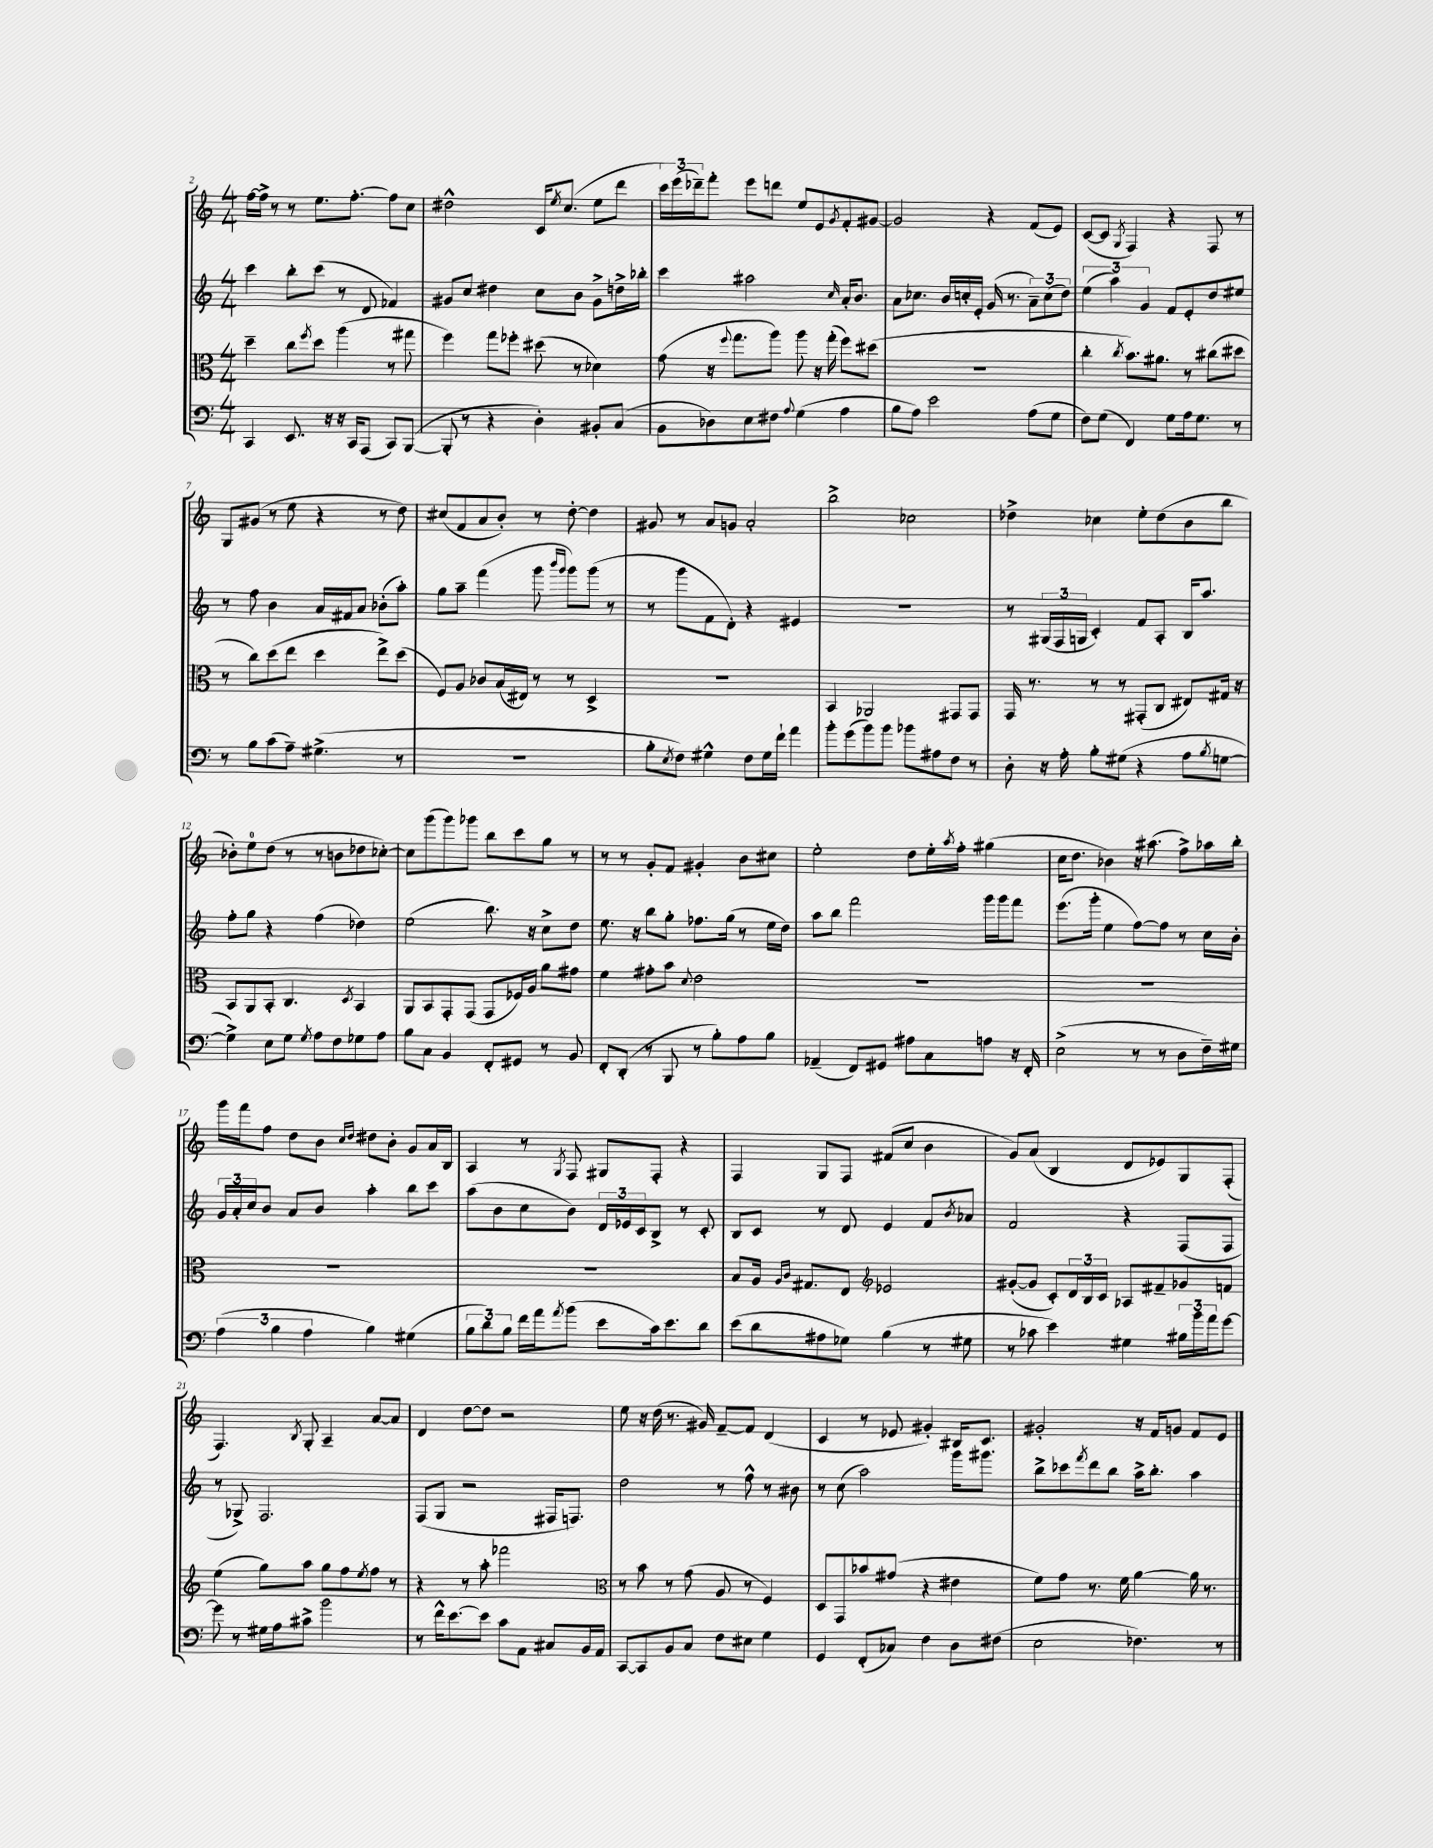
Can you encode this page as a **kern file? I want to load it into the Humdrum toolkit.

**kern	**kern	**kern	**kern
*part4	*part3	*part2	*part1
*staff4	*staff3	*staff2	*staff1
*clefF4	*clefC3	*clefG2	*clefG2
*k[]	*k[]	*k[]	*k[]
*M4/4	*M4/4	*M4/4	*M4/4
=2	=2	=2	=2
4CC/	4dd~\	4ccc\	[16ff\LL
.	.	.	16ff^\JJ]
.	.	.	8r
8.EE/	8cc\L	8bb'\L	8r
.	8qff/	.	.
.	8dd\J	(8ccc\J	8.ee\L
16r	.	.	.
16r	(4aa\	8r	.
16CC/KL	.	.	[8.ff'\J
(8AAA/J	.	8d/	.
8CC/L)	8r	4f-X/)	8ff\L]
([8BBB/J	8gg#X\	.	8cc\J
=3	=3	=3	=3
8BBB'/]	4ff\)	8g#X/L	2dd#X^^\
8r	.	8cc/J	.
4r	8gg\L	4dd#X\	.
.	8ff-X'\J	.	.
4D'\)	(8dd#X\	8cc\L	16c/KL
.	.	.	8qee/
.	.	.	(8.cc/J
.	8r	8b\J	.
8BB#X'/L	4d-X\)	8g#^\L	8ee\L
(8C/J	.	16ddn^\L	8ddd\J
.	.	16bb-X'\JJ	.
=4	=4	=4	=4
8BB\L	(8g\	4ccc\	24ccc\LL)
.	.	.	(24eee\
.	.	.	24ddd-X~\J)
8D-X\)	16r	.	8fff'\J
.	8qqff/	.	.
.	8.gg\L	.	.
8E\	.	2aa#X\	8eee\L
8F#X\J	8aa\J)	.	8dddn\J
8qqA/	.	.	.
(4G\	8aa\	.	8ee/L
.	16r	.	8e/
.	(16gg'\	.	.
.	.	16qqcc/	8qg/
4A\	8ff\L)	16a'/KL	8f'/
.	.	8.b/J	.
.	(8dd#X\J	.	[8g#X/J
=5	=5	=5	=5
8B\L	1r	8a\L	2g#/]
8A\J)	.	8.cc-X\J	.
2e\	.	.	.
.	.	16b/LL	.
.	.	16ccn'/	.
.	.	16e'/JJ	.
.	.	(16g/	4r
.	.	8.r	.
(8A\L	.	12a~\L)	(8f/L
.	.	(12cc\	.
8G\J	.	.	8e/J)
.	.	12dd\J)	.
=6	=6	=6	=6
8F\L)	4cc'\	(6ee\	([8c/L
(8G\J	.	.	8c/J]
.	.	6aa\)	.
.	8qcc/	.	8qG/
4FF/)	8.b\L)	.	4F/)
.	.	6g/	.
.	8.a#X\J	.	.
8G\L	.	8f/L	4r
16A\k	8r	8e'/	.
8.G\J	.	.	.
.	(8cc#X\L	8dd/	8F/
8r	8dd#X\J	8ee#X/J	8r
!!LO:LB:g=z
=7	=7	=7	=7
8r	8r	8r	8G/L
8B\L	8cc\L)	8ff\	(8g#X/J
(8c\	(8dd\	4b\	8r
8A~\J)	8ee\J	.	8ee\
(4.G#X^\	4dd\	16a/LL	4r
.	.	16f#X/J	.
.	.	8a/J	.
.	8ee^\L)	(8b-X'\L	8r
8r	(8dd\J	8aa'\J)	8dd\)
=8	=8	=8	=8
1r	8F/L)	8gg\L	(8cc#X/L
.	8A/J	8aa~\J	8f/
.	8c-X/L	(4fff\	8a/
.	(16B/L	.	8b'/J)
.	16E#X/JJ)	.	.
.	8r	8ggg\	8r
.	.	16qqbbb/LL	.
.	.	16qqggg/JJ	.
.	8r	8ggg\L)	[8dd'\
.	4D^/	(8ggg\J	4dd\]
.	.	8r	.
=9	=9	=9	=9
8B'\L	1r	8r	8g#X/
8qE/	.	.	.
8F\J)	.	8ggg\L	8r
4G#X^^\	.	8f\	8a/L
.	.	8d'\J)	8gn/J
8F\L	.	4r	2a'/
16G#\L	.	.	.
16f`\JJ	.	.	.
4a\	.	4e#X/	.
=10	=10	=10	=10
8b'\L	4BB/	1r	2bb^\
(8g\	.	.	.
8b\)	2AA-X/	.	.
8b\J	.	.	.
8b-X\L	.	.	2cc-X\
8A#X\	.	.	.
8F\J	8GG#X/L	.	.
8r	8GG#/J	.	.
=11	=11	=11	=11
8D'\	16GG/	8r	4dd-X^\
.	8.r	.	.
16r	.	(24G#X/LL	.
.	.	24F/	.
16A'\	.	.	.
.	.	24Gn/JJ	.
8B'\L	8r	4c'/)	4cc-X\
(8G#X\J	8r	.	.
4r	(8GG#X'/L	8f/L	8ee'\L
.	8C/J	8A'/J	(8dd-\
8A\L	8E#X/L)	16B/KL	8b\
.	.	8.aa/J	.
8qB/	.	.	.
[8Gn\J	16G#X/Jk	.	8bb\J
.	16r	.	.
!!LO:LB:g=z
=12	=12	=12	=12
4G^\])	8BB/L	8ff'\L	8b-X'\L)
.	8AA/	8gg\J	8ee\
8E\L	8BB'/J	4r	(8dd\J
8G\J	4.C/	.	8r
8qG/	.	.	.
8A\L	.	(4ff\	8r
8F\	.	.	8bn\L
.	8qD/	.	.
8G-X\	4BB/	4dd-X\)	8dd-X\
8A\J	.	.	[8cc-X'\J)
=13	=13	=13	=13
8B\L	8AA/L	(2ee\	8cc-\L]
8C\J	8BB/	.	(8ggg\
4BB/	8GG'/	.	8ggg\)
.	(8GG/J	.	8ggg-X\J
8FF'/L	8GG/L	8.bb\)	8bb\L
8GG#X/J	16F-X/L)	.	8ccc\
.	16A/JJ	16r	.
8r	8a\L	8cc^\L	8gg\J
8BB/	8g#X\J	8dd\J	8r
=14	=14	=14	=14
8FF'/L	4f\	8.ee\	8r
(8DD'/J	.	.	8r
.	.	16r	.
8r	8g#X'\L	8bb\L	8g'/L
8BBB/	8b\J	8gg'\J	8f/J
.	8qqd/	.	.
8r	2e\	8.ff-X\L	4g#X'/
8B'\L)	.	.	.
.	.	(16gg\Jk	.
8A\	.	8r	8b\L
8B\J	.	16ee\LL	8cc#X\J
.	.	16dd\JJ)	.
=15	=15	=15	=15
(4AA-X~/	1r	8aa\L	2ee'\
.	.	8bb\J	.
8FF/L)	.	2fff\	.
8GG#X/J	.	.	.
8A#X\L	.	.	8dd\L
8C\	.	.	16ee'\L
.	.	.	8qaa/
.	.	.	16ff'\JJ
8An\J	.	16ggg\LL	(4gg#X\
.	.	16ggg\J	.
16r	.	8fff\J	.
16FF'/	.	.	.
=16	=16	=16	=16
(2E^\	1r	(8.eee\L	16cc\KL
.	.	.	8.dd\J
.	.	16ggg'\Jk	.
.	.	4ee\	4b-X\)
8r	.	[8ff\L)	16r
.	.	.	(8.aa#X\
8r	.	8ff\J]	.
8D\L	.	8r	8ff^\L)
16F~\L)	.	16cc\LL	16aa-X\L
16G#X\JJ	.	16b'\JJ	16bb'\JJ
!!LO:LB:g=z
=17	=17	=17	=17
(6A\	1r	24g/LL	16ggg\LL
.	.	24a'/	.
.	.	.	16fff\J
.	.	24cc/J	.
.	.	8b/J	8ff\J
6B\	.	.	.
.	.	8a/L	8dd\L
6A\	.	.	.
.	.	8b/J	8b\J
.	.	.	16qqcc/LL
.	.	.	16qqdd/JJ
4B\)	.	4aa'\	8dd#X\L
.	.	.	8b'\J
(4G#X\	.	8bb\L	8g/L
.	.	8ccc\J	16a/L
.	.	.	16B/JJ
=18	=18	=18	=18
12B\L	1r	(8aa\L	4A/
12d\)	.	.	.
.	.	8b\	.
12B\J	.	.	.
16f\LL	.	8cc\	8r
16a\J	.	.	.
8qa/	.	.	8qG/
(8b\J	.	8b\J)	8F/
8e\L	.	24d/LL	8G#X/L
.	.	24e-X/	.
.	.	24c/J	.
16c\k)	.	8B^/J	8F'/J
8.e\	.	.	.
.	.	8r	4r
8d\J	.	8c'/	.
=19	=19	=19	=19
(8e\L	8B/L	8B/L	4F/
8d\	16A/Jk	8c/J	.
.	16qqA/LL	.	.
.	16qqc/JJ	.	.
.	8.G#X/L	.	.
8A#X\	.	8r	8G/L
8G-X\J)	8E/J	8d/	8F/J
*	*clefG2	*	*
(4B\	2e-X/	4e/	(8f#X/L
.	.	.	8cc/J
8r	.	8f/L	4b\
.	.	8qb/	.
8G#X\	.	8a-X/J	.
=20	=20	=20	=20
8r	([8g#X'/L	2f/	8g/L)
8c-X\	8g#/J]	.	(8a/J
4e\)	8c'/L)	.	4B/
.	24d/L	.	.
.	24B/	.	.
.	24c/JJ	.	.
4G#X\	8A-X/L	4r	8d/L
.	8f#X~/	.	8e-X/)
24B#X\LL	8g-X/	(8F/L	8G/
24b\	.	.	.
24a\J	.	.	.
[8g\J	8fn/J	8F/J	(8F'/J
!!LO:LB:g=z
=21	=21	=21	=21
8g\]	(4ee\	8r	4.F/)
8r	.	8G-X^/)	.
16G#X\LL	8gg\L)	2.F/	.
16A\J	.	.	.
.	.	.	8qB/
8c#X^\J	8aa\J	.	8G'/
2b\	8gg\L	.	4A~/
.	8ff\	.	.
.	8qee/	.	.
.	8ff\J	.	[8a/L
.	8r	.	8a/J]
=22	=22	=22	=22
8r	4r	(8F/L	4d/
16f^^\KL	.	8G/J	.
[8.e\	.	.	.
.	8r	2r	[8dd\L
8e\J]	8aa'\	.	8dd\J]
8c\L	2fff-X\	.	2r
8AA\J	.	.	.
8C#X/L	.	16F#X/KL	.
.	.	8.Fn/J)	.
16BB/L	.	.	.
16AA/JJ	.	.	.
=23	=23	=23	=23
*	*clefC3	*	*
[8CC/L	8r	2dd\	8ee\
8CC/]	8b\	.	16r
.	.	.	(16dd\
8BB/	8r	.	8.r
8C/J	(8g\	.	.
.	.	.	16g#X/)
8F\L	8A/	8r	[8f~/L
8E#X\J	8r	8ff^^\	8f/J]
4G\	4F/)	8r	(4d/
.	.	8b#X\	.
=24	=24	=24	=24
4GG/	8D/L	8r	4c/
.	8GG/	(8cc\	.
(8FF'/L	8b-X/	2aa\)	8r
8C-X/J)	(8g#X/J	.	8e-X/
4F\	4r	.	4g#X'/)
8D\L	4e#X\	16ggg\KL	16B#X/KL
.	.	8.ggg#X\J	8.c/J
(8F#X\J	.	.	.
=25	=25	=25	=25
2E\	8f\L)	8bb^\L	2g#X'/
.	8g\J	8ccc-X\	.
.	.	8qfff/	.
.	8.r	8ddd\	.
.	.	8bb\J	.
.	16f\	.	.
4.F-X\)	[4a\	16aa^\KL	16r
.	.	8.bb'\J	16f/KL
.	.	.	8gn/J
.	16a\]	4aa\	8f/L
.	8.r	.	.
8r	.	.	8e/J
==	==	==	==
*-	*-	*-	*-
